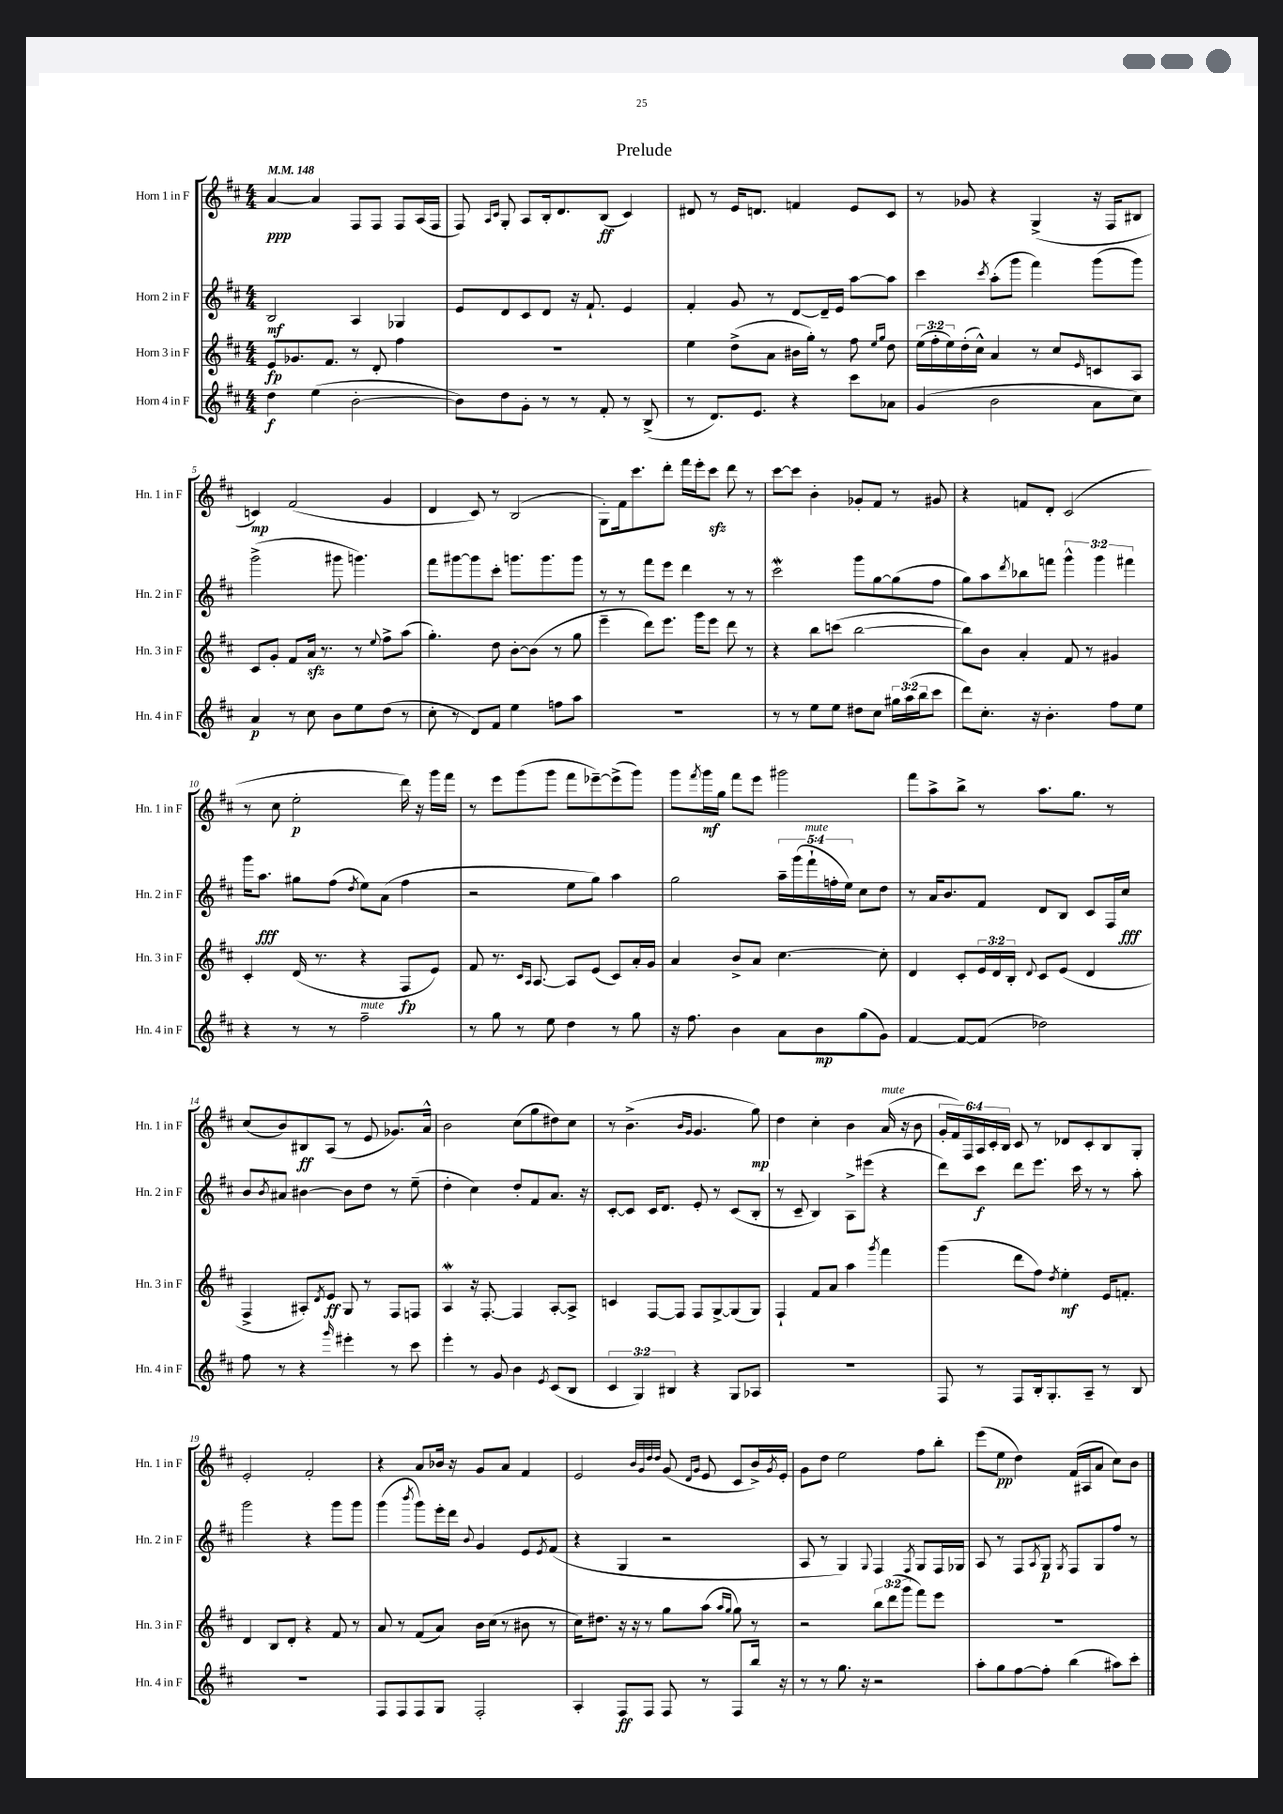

**kern	**kern	**kern	**kern
*staff4	*staff3	*staff2	*staff1
*clefG2	*clefG2	*clefG2	*clefG2
*k[f#c#]	*k[f#c#]	*k[f#c#]	*k[f#c#]
*M4/4	*M4/4	*M4/4	*M4/4
*MM148	*MM148	*MM148	*MM148
4dd\	8e/L	2B/	[4a/
.	8.g-/	.	.
(4ee\	.	.	4a/]
.	8.f#/J	.	.
[2b'\	8r	4A/	8F#/L
.	8d'/	.	8F#/J
.	4ff#\	4G-/	8F#/L
.	.	.	(16A/L
.	.	.	16F#/JJ
=	=	=	=
8b\]L)	1r	8e/L	8F#/)
.	.	.	16qqA/LL
.	.	.	16qqc#/JJ
8dd\	.	8d/	8G'/
8g'\J	.	8c#/	8A/L
8r	.	8d/J	16B'/k
.	.	.	8.d/
8r	.	16r	.
.	.	8.f#`/	.
8f#'/	.	.	(8B/J
8r	.	4e/	4c#/)
(8B^/	.	.	.
=	=	=	=
8r	4ee\	4f#'/	8d#/
8.d/L)	.	.	8r
.	(8dd^\L	8g/	16e/LK
8.e/J	.	.	8.d/J
.	8a\J	8r	.
4r	16b#\LL	[8d/L	4f/
.	16gg'\JJ)	.	.
.	8r	16d~/]L	.
.	.	16e/JJ	.
8ccc#\L	8ff#\	[8aa\L	8e/L
.	16qqee/LL	.	.
.	16qqgg/JJ	.	.
8a-\J	8dd\	8aa\]J	8c#/J
=	=	=	=
(4g/	(24ee\LL	4ccc#\	8r
.	24ff#'\	.	.
.	24ee\)	.	.
.	(16dd'\	.	8g-/
.	16cc#^^\JJ)	.	.
.	.	8qccc#/	.
2b\	4a/	(8aa'\L	4r
.	.	8ggg\J	.
.	8r	4fff#\)	(4G^/
.	8cc#/L	.	.
.	16qqe/	.	.
8a\L	8c/	(8ggg\L	16r
.	.	.	16F#/LK
8cc#\J)	8A/J	8ggg\J)	8B#/J
=	=	=	=
4a/	8c#/L	(2ggg^\	4c/)
.	8g'/J	.	.
8r	8f#/L	.	(2f#/
8cc#\	16a/Jk	.	.
.	8.r	.	.
8b\L	.	8ggg#\	.
8ee\	8r	4.ggg\)	.
.	8qqee/	.	.
(8dd\J	8ff#^\L	.	4g/
8r	(8aa\J	.	.
=	=	=	=
8cc#'\	4.gg'\)	8fff#\L	4d/
8r	.	[8ggg#\	.
8d/L)	.	8ggg#\]	8c#/)
8f#/J	8dd\	8ccc#'\J	8r
4ee\	[8b'\L	8.ggg\L	(2B/
.	(8b\]J	.	.
.	.	8.ggg\	.
8ff\L	8r	.	.
8aa\J	8gg\	8ggg\J	.
=	=	=	=
1r	4eee~\	8r	8G'\L)
.	.	8r	16f#\k
.	.	.	8.ccc#\
.	8ddd\L)	8fff#\L	.
.	8.eee\J	8eee\J	8ddd'\J
.	.	4ddd\	16fff#\LL
.	16ggg\LK	.	16eee'\J
.	8eee\J	.	8ccc#\J
.	8ddd\	8r	8ddd\
.	8r	8r	8r
=	=	=	=
8r	4r	2ccc#\	[8ccc#\L
8r	.	.	8ccc#\]J
8ee\L	8bb\L	.	4b'\
8ee\J	(8ccc\J	.	.
8dd#\L	[2bb\	8ggg\L	8g-'/L
8cc#\J	.	[8gg\	8f#/J
24gg#\LL	.	(8gg\]	8r
(24aa\	.	.	.
24bb\J	.	.	.
8ccc#\J	.	8ff#\J	8g#/
=	=	=	=
8ddd\L)	8bb\]L)	8gg\L)	4r
8.cc#'\J	8b\J	8aa\	.
.	.	8qddd/	.
.	4a'/	8bb-\	8f/L
16r	.	.	.
4.b'\	.	8fff\J	8d'/J
.	8f#/	6ggg^^\	(2c#/
.	8r	.	.
.	.	6ggg\	.
8ff#\L	4g#/	.	.
.	.	6fff#\	.
8ee\J	.	.	.
=	=	=	=
4r	4c#'/	16ggg\LK	8r
.	.	8.aa\J	.
.	.	.	8cc#\
8r	(16d/	8gg#\L	2ee'\
.	8.r	.	.
8r	.	(8ff#\J	.
.	.	8qdd/	.
2ff#~\	4r	8ee\L)	.
.	.	(8a\J	.
.	8F#/L	4ff#\	16ddd\)
.	.	.	16r
.	8e/J)	.	16ggg\LL
.	.	.	16fff#\JJ
=	=	=	=
8r	8f#/	2r	8r
8gg\	8.r	.	8eee\L
8r	.	.	(8ggg\
.	16qqc#/LL	.	.
.	16qqA/JJ	.	.
.	[8.A/	.	.
8ee\	.	.	8ggg\J
4dd\	8A/]L	8ee\L	8fff#\L
.	(8e/J	8gg\J)	[8eee-~\)
8r	8c#/L)	4aa\	(8eee-^\]
8gg\	16a'/L	.	8ggg\J)
.	16g/JJ	.	.
=	=	=	=
16r	4a/	2gg\	8ggg\L
8.ff#\	.	.	.
.	.	.	8qfff#/
.	.	.	16ggg\L
.	.	.	16gg\JJ
4b\	8b^/L	.	8fff#\L
.	8a/J	.	8eee\J
8a\L	[4.cc#\	20aa~\LL	2ggg#\
.	.	(20ggg\	.
.	.	20fff#`\	.
8b\	.	.	.
.	.	20ff'\	.
.	.	20ee\JJ)	.
(8gg\	.	8cc#\L	.
8g\J)	8cc#'\]	8dd\J	.
=	=	=	=
[4f#/	4d/	8r	8fff#\L
.	.	16a/LK	8aa^\
.	.	8.b/	.
8f#/_L	8c#'/L	.	8bb^\J
(8f#/]J	24e/L	8f#/J	8r
.	24d/	.	.
.	24B'/JJ	.	.
.	8qqd/	.	.
2dd-\)	8c#/L	8d/L	8.aa\L
.	(8e/J	8B/J	.
.	.	.	8.gg\J
.	4d/	8c#/L	.
.	.	16F#/L	8r
.	.	16cc#/JJ	.
=	=	=	=
8ff#\	4F#^/	8b/L	(8cc#/L
.	.	8qb/	.
8r	.	8a#/J	8b/)
4r	8A#'/L)	[4b#\	8B#/
.	8qd/	.	.
.	8e/J	.	(8A/J
16qqggg/	.	.	.
4eee#'\	8G/	8b#\]L	8r
.	8r	8dd\J	8e/
8r	8F#/L	8r	8.g-/L)
8ccc#\	8F/J	(8ee~\	.
.	.	.	16a^^/Jk
=	=	=	=
4eee'\	4A/	4dd'\	2b\
8r	16r	4cc#\)	.
.	[8.F#'/	.	.
8g/	.	.	.
4b\	4F#/]	8dd'/L	(8cc#\L
.	.	8f#/	8gg\
8qe/	.	.	.
(8c#/L	[8A'/L	8.a/J	8dd#\)
8B/J	8A^/]J	.	8cc#\J
.	.	16r	.
=	=	=	=
6c#/	4c/	[8c#'/L	8r
.	.	8c#/]J	(4.b^\
6G/)	.	.	.
.	[8F#/L	16c#/LK	.
.	.	8.d/J	.
6B#/	.	.	.
.	8F#/]J	.	.
.	.	.	16qqb/LL
.	.	.	16qqg/JJ
4r	8F#/L	8e'/	4.g/
.	[8G^/	8r	.
8G/L	(8G/]	(8c#/L	.
8A-/J	8G/J)	8B'/J	8gg\)
=	=	=	=
1r	4F#`/	8r	4dd\
.	.	8c#~/	.
.	8f#/L	4B/)	4cc#'\
.	8a/J	.	.
.	4aa\	8A^\L	4b\
.	.	(8eee#\J	.
.	8qggg/	.	.
.	4fff#\	4r	(16a/
.	.	.	16r
.	.	.	8b\
=	=	=	=
8F#/	(4ggg\	8ddd\L)	24g'/LL
.	.	.	24f#/)
.	.	.	24F#/
8r	.	8ccc#\J	24A/
.	.	.	24c#'/
.	.	.	24B/JJ
8F#/L	8ddd\L	8ddd\L	8c#/
16B'/k	8ff#\J)	8.eee\J	8r
8.G'/	.	.	.
.	8qdd/	.	.
.	4ee'\	.	8d-/L
.	.	16ccc#\	.
8A~/J	.	8r	8c#'/
8r	16e/LK	8r	8B/
.	8.f'/J	.	.
8B/	.	8aa'\	8G'/J
=	=	=	=
1r	4d/	2ggg\	2e'/
.	8B/L	.	.
.	8d'/J	.	.
.	4r	4r	2f#'/
.	8f#/	8ggg\L	.
.	8r	8ggg\J	.
=	=	=	=
8F#/L	8a/	(4ggg\	4r
8F#/	8r	.	.
.	.	8qbbb/	.
8F#/	(8f#/L	8ggg\L)	8a/L
8G/J	8a/J)	16eee'\L	16b-/Jk
.	.	16ddd\JJ	16r
.	.	8qqb/	.
2F#'/	16b\LL	4g/	8g/L
.	(16cc#\JJ	.	.
.	8r	.	8a/J
.	8b#\	8e/L	4f#/
.	.	8qe/	.
.	8r	(8f#/J	.
=	=	=	=
4A'/	16cc#\LK)	4r	2e/
.	8.dd#\J	.	.
8F#/L	16r	4G/	.
.	16r	.	.
8F#/J	8r	.	.
.	.	.	32qqb/LLL
.	.	.	32qqg/
.	.	.	32qqdd/
.	.	.	32qqdd/JJJ
8F#/	8gg\L	2r	(8g/
.	.	.	16qqd/LL
.	.	.	16qqg/JJ
8r	(8aa\J	.	8e/
.	16qqaa/LL	.	.
.	16qqgg/JJ	.	.
8F#/L	8gg\)	.	8c#/L
16bb/Jk	8r	.	16b^/L)
.	.	.	8qg/
16r	.	.	16e'/JJ
=	=	=	=
8r	2r	8A/	8g\L
8r	.	8r	8dd\J
8.gg\	.	4G/)	2ee\
16r	.	.	.
.	.	8qqG/	.
2r	12bb\L	4F#/	.
.	(12ddd\	.	.
.	12ggg\J	.	.
.	.	8qF#/	.
.	8fff#\L)	8G/L	8ff#\L
.	8eee\J	16F#/L	8bb'\J
.	.	16G-/JJ	.
=	=	=	=
8aa'\L	1r	8A/	(8eee\L
8gg\	.	8r	8ee\J
[8ff#\	.	8F#/L	4dd\)
.	.	8qA/	.
8ff#'\]J	.	8G/J	.
.	.	8qG/	.
(4bb\	.	8F#/L	(16f#/LL
.	.	.	16A#/J
.	.	8G/	8a/J
8aa#\L)	.	8ff#/J	8cc#\L)
8ccc#'\J	.	8r	8b\J
==	==	==	==
*-	*-	*-	*-
